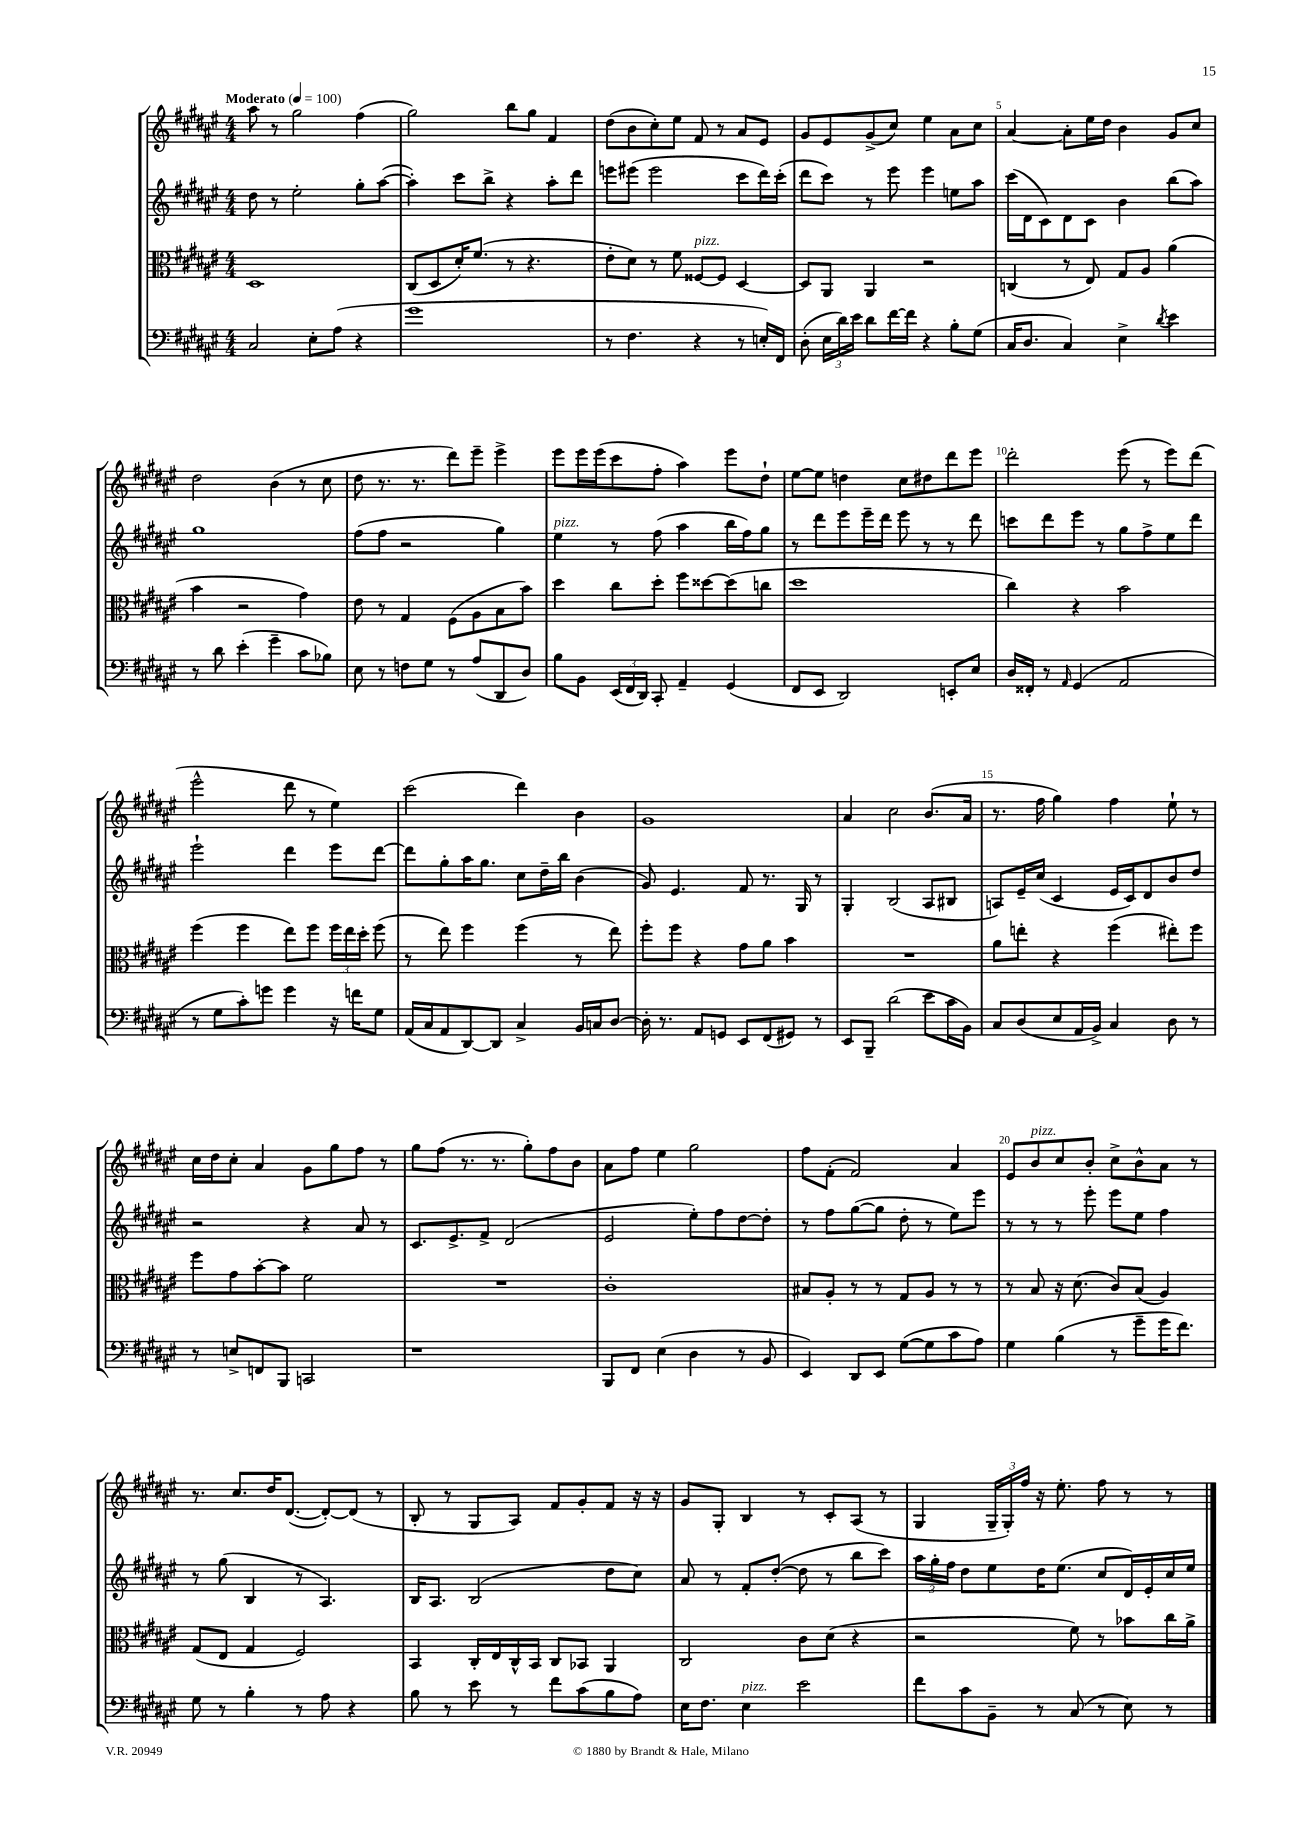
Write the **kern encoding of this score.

**kern	**kern	**kern	**kern
*part4	*part3	*part2	*part1
*staff4	*staff3	*staff2	*staff1
*clefF4	*clefC3	*clefG2	*clefG2
*k[f#c#g#d#a#e#]	*k[f#c#g#d#a#e#]	*k[f#c#g#d#a#e#]	*k[f#c#g#d#a#e#]
*M4/4	*M4/4	*M4/4	*M4/4
*MM100	*MM100	*MM100	*MM100
=1	=1	=1	=1
!	!	!	!LO:TX:a:B:t=Moderato
2C#/	1D#	8dd#\	8aa#\
.	.	8r	8r
.	.	2ee#'\	2gg#\
8E#'\L	.	.	.
(8A#\J	.	.	.
4r	.	8gg#'\L	(4ff#\
.	.	([8aa#\J	.
=2	=2	=2	=2
1g#	(8C#/L	4aa#'\])	2gg#\)
.	8D#/	.	.
.	16d#'/K)	8ccc#\L	.
.	(8.f#/J	.	.
.	.	8bb^\J	.
.	8r	4r	8bb\L
.	4.r	.	8gg#\J
.	.	8aa#'\L	4f#/
.	.	8ddd#\J	.
=3	=3	=3	=3
8r	8e#'\L	8eeen\L	(8dd#\L
4.F#\	8d#\J)	(8eee#X\J	8b\
.	8r	2eee#\	8cc#'\)
.	8f#\	.	8ee#\J
!	!LO:TX:a:i:t=pizz.	!	!
4r	[8F##X/L	.	8f#/
.	8F##/J]	.	8r
8r	[4D#/	8ccc#\L	8a#/L
16En'/LL)	.	16ddd#\L)	8e#/J
16FF#/JJ	.	(16ccc#'\JJ	.
=4	=4	=4	=4
(8D#'\	8D#/L]	8ddd#\L	8g#/L
24E#\LL	8AA#/J	8ccc#\J)	8e#/
24d#\)	.	.	.
24e#\JJ	.	.	.
8d#\L	4AA#/	8r	(8g#^/
[16f#\L	.	8eee#\	8cc#/J)
16f#\JJ]	.	.	.
4r	2r	4eee#\	4ee#\
8B'\L	.	8een\L	8a#\L
(8G#\J	.	8aa#\J	8cc#\J
=5	=5	=5	=5
16C#/KL	(4Cn/	(16ccc#\LL	[4a#/
8.D#/J	.	16d#\J	.
.	.	8c#\)	.
4C#/)	8r	8d#\	8a#'\L]
.	8E#/)	8c#\J	16ee#\L
.	.	.	16dd#\JJ
4E#^\	8G#/L	4b\	4b\
.	8A#/J	.	.
8qd#/	.	.	.
4e#\	(4a#\	(8bb\L	8g#/L
.	.	8aa#\J)	8cc#/J
!!LO:LB:g=z
=6	=6	=6	=6
8r	4b\	1gg#	2dd#\
8d#\	.	.	.
(4e#'\	2r	.	.
4g#~\	.	.	(4b\
8c#\L	4g#\)	.	8r
8B-X\J)	.	.	8cc#\
=7	=7	=7	=7
8E#\	8e#\	(8ff#\L	8dd#\
8r	8r	8ff#\J	8.r
8Fn\L	4G#/	2r	.
.	.	.	8.r
8G#\J	.	.	.
8r	(8F#\L	.	8ddd#\L)
(8A#/L	8A#\	.	8eee#~\J
8DD#/	8B\	4gg#\)	4eee#^\
8D#/J)	8b\J)	.	.
=8	=8	=8	=8
!	!	!LO:TX:a:i:t=pizz.	!
8B\L	4dd#\	4ee#\	8eee#\L
8BB\J	.	.	16eee#\L
.	.	.	(16eee#\J
(24EE#/LL	8cc#\L	8r	8ccc#\
24FF#/	.	.	.
24DD#/JJ)	.	.	.
8CC#'/	8dd#'\J	(8ff#\	8ff#'\J
4AA#~/	8ff#\L	4aa#\	4aa#\)
.	[8dd##X\	.	.
(4GG#/	(8dd##\]	16bb\LL	8eee#\L
.	.	16ff#\J)	.
.	8ccn\J	8gg#\J	8dd#`\J
=9	=9	=9	=9
8FF#/L	1dd#	8r	[8ee#\L
8EE#/J	.	8ddd#\L	8ee#\J]
2DD#/)	.	8eee#\	4ddn\
.	.	16eee#~\L	.
.	.	16ddd#\JJ	.
.	.	8eee#\	8cc#\L
.	.	8r	8dd#X\
8EEn'/L	.	8r	8ddd#\
8E#/J	.	8ddd#\	8eee#\J
=10	=10	=10	=10
16D#/LL	4cc#\)	8cccn\L	2ddd#'\
16FF##X'/JJ	.	.	.
8r	.	8ddd#\	.
16qqAA#/	.	.	.
(4GG#/	4r	8eee#\J	.
.	.	8r	.
2AA#/	2b\	8gg#\L	(8eee#\
.	.	8ff#^\	8r
.	.	8ee#\	8eee#\L)
.	.	8ddd#\J	(8ddd#\J
!!LO:LB:g=z
=11	=11	=11	=11
8r	(4ff#\	2eee#`\	2eee#^^\
8G#\L	.	.	.
8c#'\)	4ff#\	.	.
8gn\J	.	.	.
4g\	8ee#\L)	4ddd#\	8ddd#\
.	8ff#\J	.	8r
16r	24ff#\LL	8eee#\L	4ee#\)
.	24ee#\	.	.
16fn\KL	.	.	.
.	24dd#'\JJ	.	.
8G#\J	(8ff#\	[8ddd#\J	.
=12	=12	=12	=12
(16AA#/LL	8r	8ddd#\L]	(2ccc#\
16C#/J	.	.	.
8AA#/	8ee#\)	8gg#'\	.
[8DD#/)	4ff#\	16aa#\K	.
.	.	8.gg#\J	.
8DD#/J]	.	.	.
4C#^/	(4ff#\	8cc#\L	4ddd#\)
.	.	16dd#~\L	.
.	.	16bb\JJ	.
16BB/LL	8r	(4b\	4b\
16Cn/J	.	.	.
[8D#/J	8ee#\)	.	.
=13	=13	=13	=13
16D#'\]	8ff#'\L	8g#/)	1g#
8.r	.	.	.
.	8ff#\J	4.e#/	.
8AA#/L	4r	.	.
8GGn/J	.	.	.
8EE#/L	8g#\L	8f#/	.
(8FF#/	8a#\J	8.r	.
8GG#X/J)	4b\	.	.
.	.	16G#/	.
8r	.	8r	.
=14	=14	=14	=14
8EE#/L	1r	4G#'/	4a#/
8BBB~/J	.	.	.
(2d#\	.	(2B/	2cc#\
8e#\L	.	8A#/L	(8.b/L
16c#\L	.	8B#X/J	.
16BB\JJ)	.	.	16a#/Jk
=15	=15	=15	=15
8C#/L	8a#\L	8An/L)	8.r
(8D#/	8een'\J	16e#~/L	.
.	.	(16cc#/JJ	16ff#\
8E#/	4r	4c#/	4gg#\)
16AA#/L	.	.	.
16BB^/JJ)	.	.	.
4C#/	(4ff#\	16e#/LL	4ff#\
.	.	16c#/J)	.
.	.	8d#/	.
8D#\	8ee#X'\L)	8b/	8ee#`\
8r	8ff#\J	8dd#/J	8r
!!LO:LB:g=z
=16	=16	=16	=16
8r	8ff#\L	2r	16cc#\LL
.	.	.	16dd#\J
8En^/L	8g#\	.	8cc#'\J
8FFn/	[8b'\	.	4a#/
8BBB/J	8b\J]	.	.
2CCn/	2f#\	4r	8g#\L
.	.	.	8gg#\
.	.	8a#/	8ff#\J
.	.	8r	8r
=17	=17	=17	=17
1r	1r	8.c#/L	8gg#\L
.	.	.	(8ff#\J
.	.	8.e#^/	.
.	.	.	8.r
.	.	8f#^/J	.
.	.	.	8.r
.	.	(2d#/	.
.	.	.	8gg#'\L)
.	.	.	8ff#\
.	.	.	8b\J
=18	=18	=18	=18
8BBB/L	1c#'	2e#/	8a#\L
8FF#/J	.	.	8ff#\J
(4E#\	.	.	4ee#\
4D#\	.	8ee#'\L)	2gg#\
.	.	8ff#\	.
8r	.	[8dd#\	.
8BB/	.	8dd#'\J]	.
=19	=19	=19	=19
4EE#/)	8B#X/L	8r	8ff#\L
.	8A#'/J	8ff#\L	(8f#'\J
8DD#/L	8r	([8gg#\	2f#/)
8EE#/J	8r	8gg#\J]	.
([8G#\L	8G#/L	8dd#'\	.
8G#\]	8A#/J	8r	.
8c#\	8r	8ee#\L)	4a#/
8A#\J)	8r	8eee#\J	.
=20	=20	=20	=20
4G#\	8r	8r	8e#/L
!	!	!	!LO:TX:a:i:t=pizz.
.	8B/	8r	8b/
(4B\	16r	8r	8cc#/
.	(8.d#\	.	.
.	.	8eee#'\	8b'/J
8r	8c#/L)	8eee#\L	8cc#^\L
8g#~\L	(8B/J	8ee#\J	8b^^\
16g#\K	4A#/)	4ff#\	8a#\J
8.f#\J)	.	.	.
.	.	.	8r
!!LO:LB:g=z
=21	=21	=21	=21
8G#\	(8G#/L	8r	8.r
8r	8E#/J	(8gg#\	.
.	.	.	8.cc#/L
4B'\	4G#/	4B/	.
.	.	.	16dd#/K
.	.	.	([8.d#/J
8r	2F#/)	8r	.
8A#\	.	4.A#/)	8d#'/L_)
4r	.	.	(8d#/J]
.	.	.	8r
=22	=22	=22	=22
8B\	4BB/	16B/KL	8B'/
.	.	8.A#/J	.
8r	.	.	8r
8e#\	16C#'/LL	(2B/	8G#/L
.	16E#/	.	.
8r	16C#^^/	.	8A#/J)
.	16BB/JJ	.	.
8f#\L	8C#/L	.	8f#/L
(8c#\	8BB-X/J	.	8g#'/
8B\	4AA#/	8dd#\L	8f#/J
8A#\J)	.	8cc#\J)	16r
.	.	.	16r
=23	=23	=23	=23
16E#\KL	2C#/	8a#/	8g#/L
8.F#\J	.	.	.
.	.	8r	8G#'/J
!LO:TX:a:i:t=pizz.	!	!	!
4E#\	.	8f#'/L	4B/
.	.	([8dd#'/J	.
2e#\	8c#\L	8dd#\]	8r
.	(8d#\J	8r	8c#'/L
.	4r	8bb\L	(8A#/J
.	.	8ccc#\J)	8r
=24	=24	=24	=24
8f#\L	2r	24aa#\LL	4G#/
.	.	24gg#'\	.
.	.	24ff#\JJ	.
8c#\	.	8dd#\L	.
8BB~\J	.	8ee#\	24G#~/LL
.	.	.	24G#'/)
.	.	.	24ff#/JJ
8r	.	16dd#\K	16r
.	.	(8.ee#\J	8.ee#'\
(8C#/	8f#\)	.	.
8r	8r	8cc#/L	8ff#\
8E#\)	8b-X\L	16d#/L)	8r
.	.	16e#'/	.
8r	16cc#\L	16cc#/	8r
.	16a#^\JJ	16ee#/JJ	.
==	==	==	==
*-	*-	*-	*-
